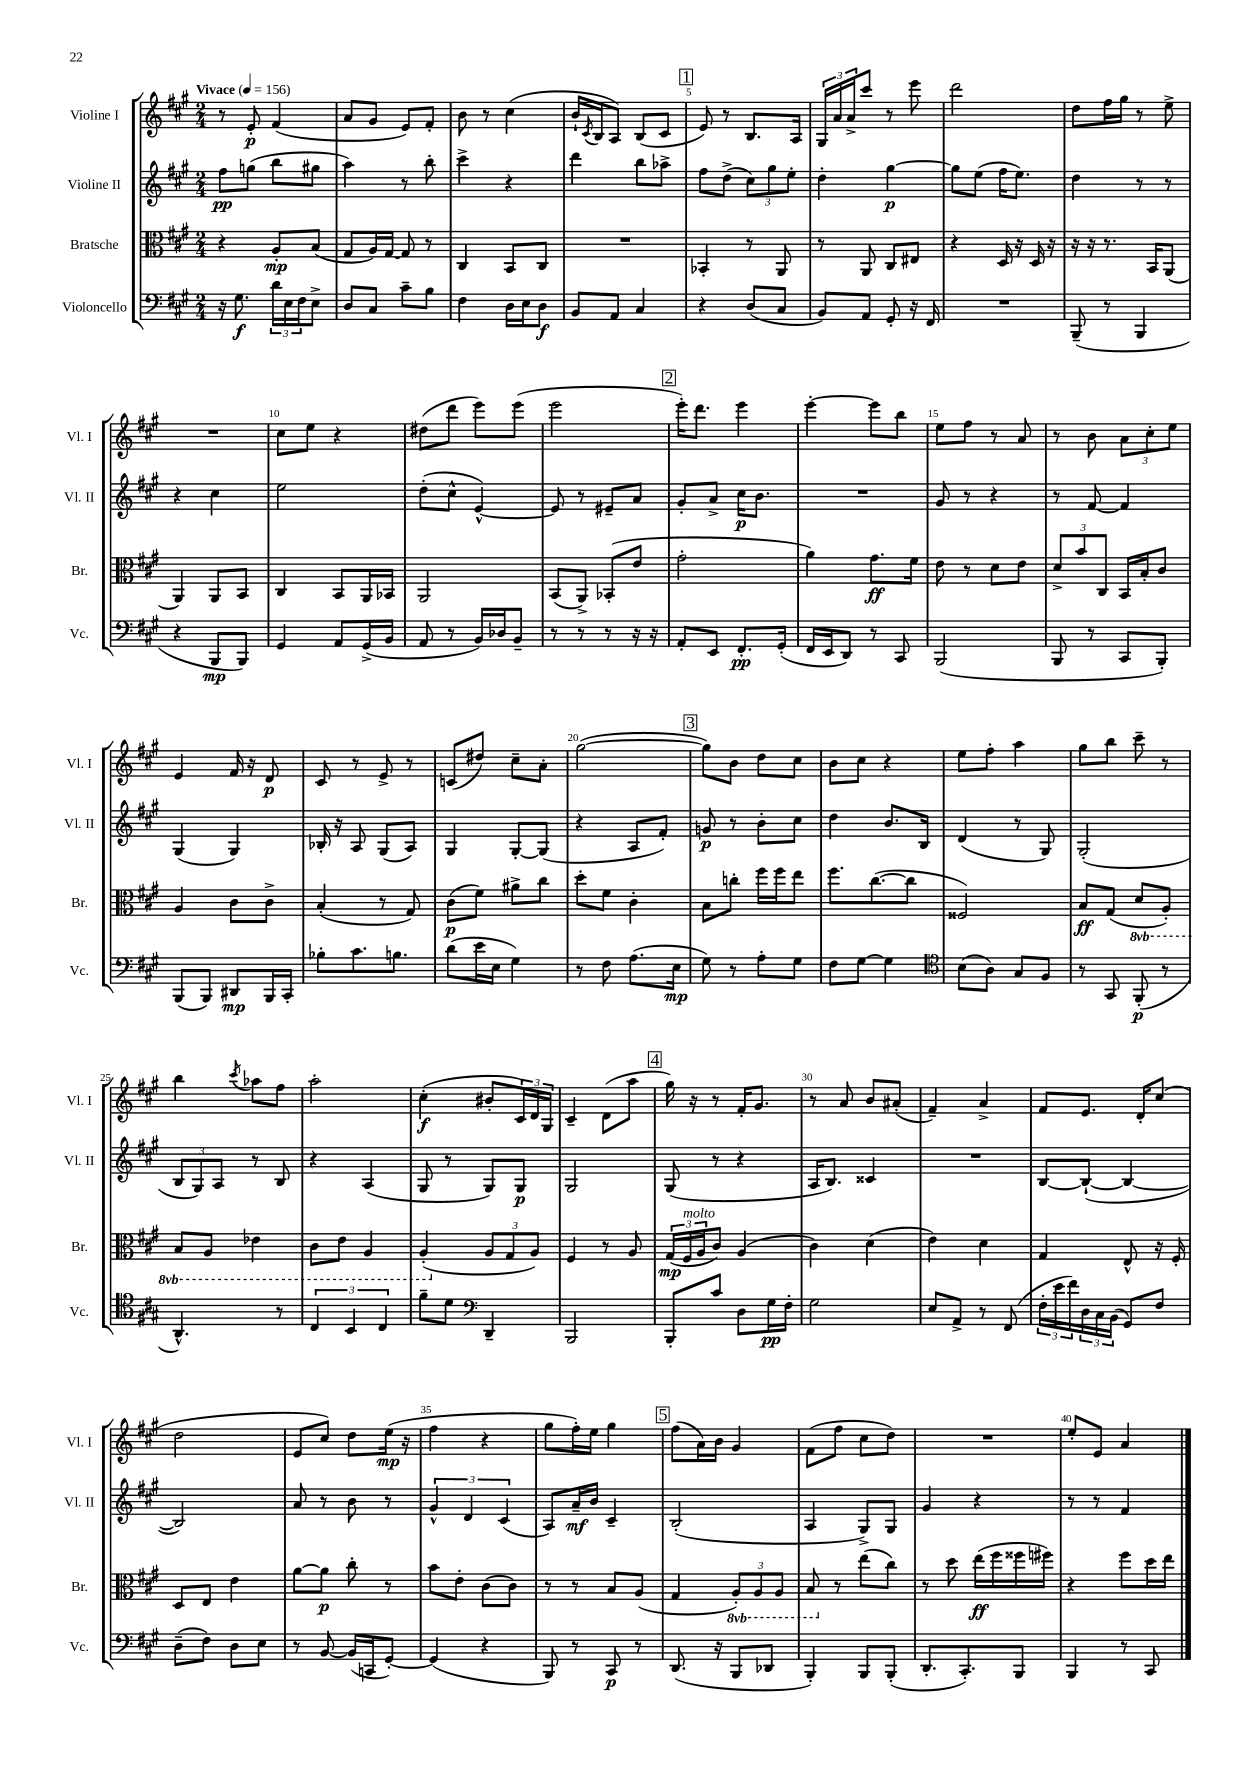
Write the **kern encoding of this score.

**kern	**kern	**kern	**kern
*staff4	*staff3	*staff2	*staff1
*clefF4	*clefC3	*clefG2	*clefG2
*k[f#c#g#]	*k[f#c#g#]	*k[f#c#g#]	*k[f#c#g#]
*M2/4	*M2/4	*M2/4	*M2/4
*MM156	*MM156	*MM156	*MM156
16r	4r	8ff#	8r
8.G#	.	.	.
.	.	(8gg	8e'
24d	8A'	8bb	(4f#
24E	.	.	.
24F#	.	.	.
8E^	(8B	8gg#	.
=	=	=	=
8D	8G#	4aa)	8a
8C#	16A)	.	8g#
.	[16G#	.	.
8c#~	8G#]	8r	8e)
8B	8r	8bb'	8f#'
=	=	=	=
4F#	4C#	4ccc#^	8b
.	.	.	8r
16D	8BB	4r	(4cc#
16E	.	.	.
8D	8C#	.	.
=	=	=	=
8BB	2r	4ddd	16b`
.	.	.	8qc#
.	.	.	16B
8AA	.	.	8A)
4C#	.	8bb	(8B
.	.	8aa-^	8c#
=	=	=	=
4r	4BB-'	8ff#	8e)
.	.	(8dd^	8r
(8D	8r	12cc#)	8.B
.	.	12gg#	.
8C#	8AA	.	.
.	.	12ee'	.
.	.	.	16A
=	=	=	=
8BB)	8r	4dd'	24G#
.	.	.	24a
.	.	.	24a^
8AA	8AA	.	8ccc#
8GG#'	8C#	[4gg#	8r
16r	8E#	.	8eee
16FF#	.	.	.
=	=	=	=
2r	4r	8gg#]	2ddd
.	.	(8ee	.
.	16D	16ff#	.
.	16r	8.ee)	.
.	16D	.	.
.	16r	.	.
=	=	=	=
(8BBB~	16r	4dd	8dd
.	16r	.	.
8r	8.r	.	16ff#
.	.	.	16gg#
4BBB	.	8r	8r
.	16BB	.	.
.	(8AA	8r	8ee^
=	=	=	=
4r	4AA)	4r	2r
8BBB	8AA	4cc#	.
8BBB)	8BB	.	.
=	=	=	=
4GG#	4C#	2ee	8cc#
.	.	.	8ee
8AA	8BB	.	4r
(16GG#^	16AA	.	.
16BB	16BB-	.	.
=	=	=	=
8AA	2AA	(8dd'	(8dd#
8r	.	8cc#^^	8ddd
16BB)	.	[4e^^)	8eee)
16D-	.	.	.
8BB~	.	.	(8eee
=	=	=	=
8r	(8BB	8e]	2eee
8r	8AA^)	8r	.
8r	(8BB-'	8e#~	.
16r	8e	8a	.
16r	.	.	.
=	=	=	=
8AA'	2g#'	8g#'	16eee')
.	.	.	8.ddd
8EE	.	8a^	.
8.FF#'	.	16cc#	4eee
.	.	8.b	.
(16GG#'	.	.	.
=	=	=	=
16FF#	4a)	2r	[4eee'
16EE	.	.	.
8DD)	.	.	.
8r	8.g#	.	8eee]
8CC#	.	.	8bb
.	16f#	.	.
=	=	=	=
(2BBB	8e	8g#	8ee
.	8r	8r	8ff#
.	8d	4r	8r
.	8e	.	8a
=	=	=	=
8BBB	12d^	8r	8r
.	12b	.	.
8r	.	[8f#	8b
.	12C#	.	.
8CC#	16BB	4f#]	12a
.	16B'	.	.
.	.	.	12cc#'
8BBB')	8c#	.	.
.	.	.	12ee
=	=	=	=
(8BBB	4A	(4G#	4e
8BBB)	.	.	.
8DD#	8c#	4G#)	16f#
.	.	.	16r
16BBB	8c#^	.	8d
16CC#'	.	.	.
=	=	=	=
8B-'	(4B'	16B-'	8c#
.	.	16r	.
8.c#	.	8A	8r
.	8r	(8G#	8e^
8.B	.	.	.
.	8G#)	8A)	8r
=	=	=	=
(8d	(8c#	4G#	(8c
16e	8f#)	.	8dd#)
16E	.	.	.
4G#)	8a#^	[8G#'	8cc#~
.	8cc#	(8G#]	8a'
=	=	=	=
8r	8dd'	4r	([2gg#
8F#	8f#	.	.
(8.A	4c#'	8A	.
.	.	8f#')	.
16E	.	.	.
=	=	=	=
8G#)	8B	8g	8gg#])
8r	8cc'	8r	8b
8A'	16ff#	8b'	8dd
.	16ff#	.	.
8G#	8ee	8cc#	8cc#
=	=	=	=
8F#	8.ff#	4dd	8b
[8G#	.	.	8cc#
.	([8.cc#	.	.
4G#]	.	8.b	4r
.	8cc#]	.	.
.	.	16B	.
=	=	=	=
*clefC4	*	*	*
(8B	2F##)	(4d	8ee
8A)	.	.	8ff#'
8G#	.	8r	4aa
8F#	.	8G#)	.
=	=	=	=
8r	8B	(2G#'	8gg#
8GG#	(8G#	.	8bb
(8FF#'	8D	.	8ccc#~
8r	8AA')	.	8r
=	=	=	=
4.AA^^)	8BB	12B	4bb
.	.	12G#)	.
.	8AA	.	.
.	.	12A	.
.	.	.	8qccc#
.	4E-	8r	8aa-
8r	.	8B	8ff#
=	=	=	=
6C#	8C#	4r	2aa'
.	8E	.	.
6BB	.	.	.
.	4AA	(4A	.
6C#	.	.	.
=	=	=	=
8f#~	(4AA'	8G#	(4cc#'
8d	.	8r	.
*clefF4	*	*	*
4DD~	12A	8G#)	8b#'
.	12G#	.	.
.	.	8G#	24c#)
.	12A)	.	24d
.	.	.	24G#
=	=	=	=
2BBB	4F#	2G#	4c#~
.	8r	.	(8d
.	8A	.	8aa
=	=	=	=
8BBB'	(24G#	(8G#	16gg#)
.	24F#	.	.
.	.	.	16r
.	24A	.	.
8c#	8c#)	8r	8r
8D	(4A	4r	16f#'
.	.	.	8.g#
16G#	.	.	.
16F#'	.	.	.
=	=	=	=
2G#	4c#)	16A	8r
.	.	8.B)	.
.	.	.	8a
.	(4d	4c##	8b
.	.	.	(8a#'
=	=	=	=
8E	4e)	2r	4f#~)
8AA^	.	.	.
8r	4d	.	4a^
(8FF#	.	.	.
=	=	=	=
24F#'	4G#	[8B	8f#
24e	.	.	.
24f#)	.	.	.
24D	.	(8B`_	8.e
24C#	.	.	.
(24BB	.	.	.
8GG#)	8E^^	4B_	.
.	.	.	16d'
8F#	16r	.	(8cc#
.	16F#'	.	.
=	=	=	=
(8D~	8D	2B])	2dd
8F#)	8E	.	.
8D	4e	.	.
8E	.	.	.
=	=	=	=
8r	[8a	8a	8e
[8BB	8a]	8r	8cc#)
(16BB]	8cc#'	8b	8dd
16CC	.	.	.
[8GG#')	8r	8r	(16ee
.	.	.	16r
=	=	=	=
(4GG#]	8b	6g#^^	4ff#
.	8e'	.	.
.	.	6d	.
4r	(8c#	.	4r
.	.	(6c#	.
.	8c#)	.	.
=	=	=	=
8BBB)	8r	8A)	8gg#
8r	8r	16a~	16ff#')
.	.	16b	16ee
8CC#	8B	4c#~	4gg#
8r	(8A	.	.
=	=	=	=
(8.DD	4G#	(2B'	(8ff#
.	.	.	16a)
16r	.	.	16b
8BBB	12AA')	.	4g#
.	12AA	.	.
8DD-	.	.	.
.	12AA	.	.
=	=	=	=
4BBB')	8BB	4A	(8f#
.	8r	.	8ff#
8BBB	(8ee	8G#^)	8cc#
(8BBB'	8cc#)	8G#	8dd)
=	=	=	=
8.DD'	8r	4g#	2r
.	8dd	.	.
8.CC#')	.	.	.
.	(16ee	4r	.
.	16ff#	.	.
8BBB	16ff##	.	.
.	16ff#)	.	.
=	=	=	=
4BBB	4r	8r	8ee'
.	.	8r	8e
8r	8ff#	4f#	4a
8CC#	16dd	.	.
.	16ee	.	.
==	==	==	==
*-	*-	*-	*-
